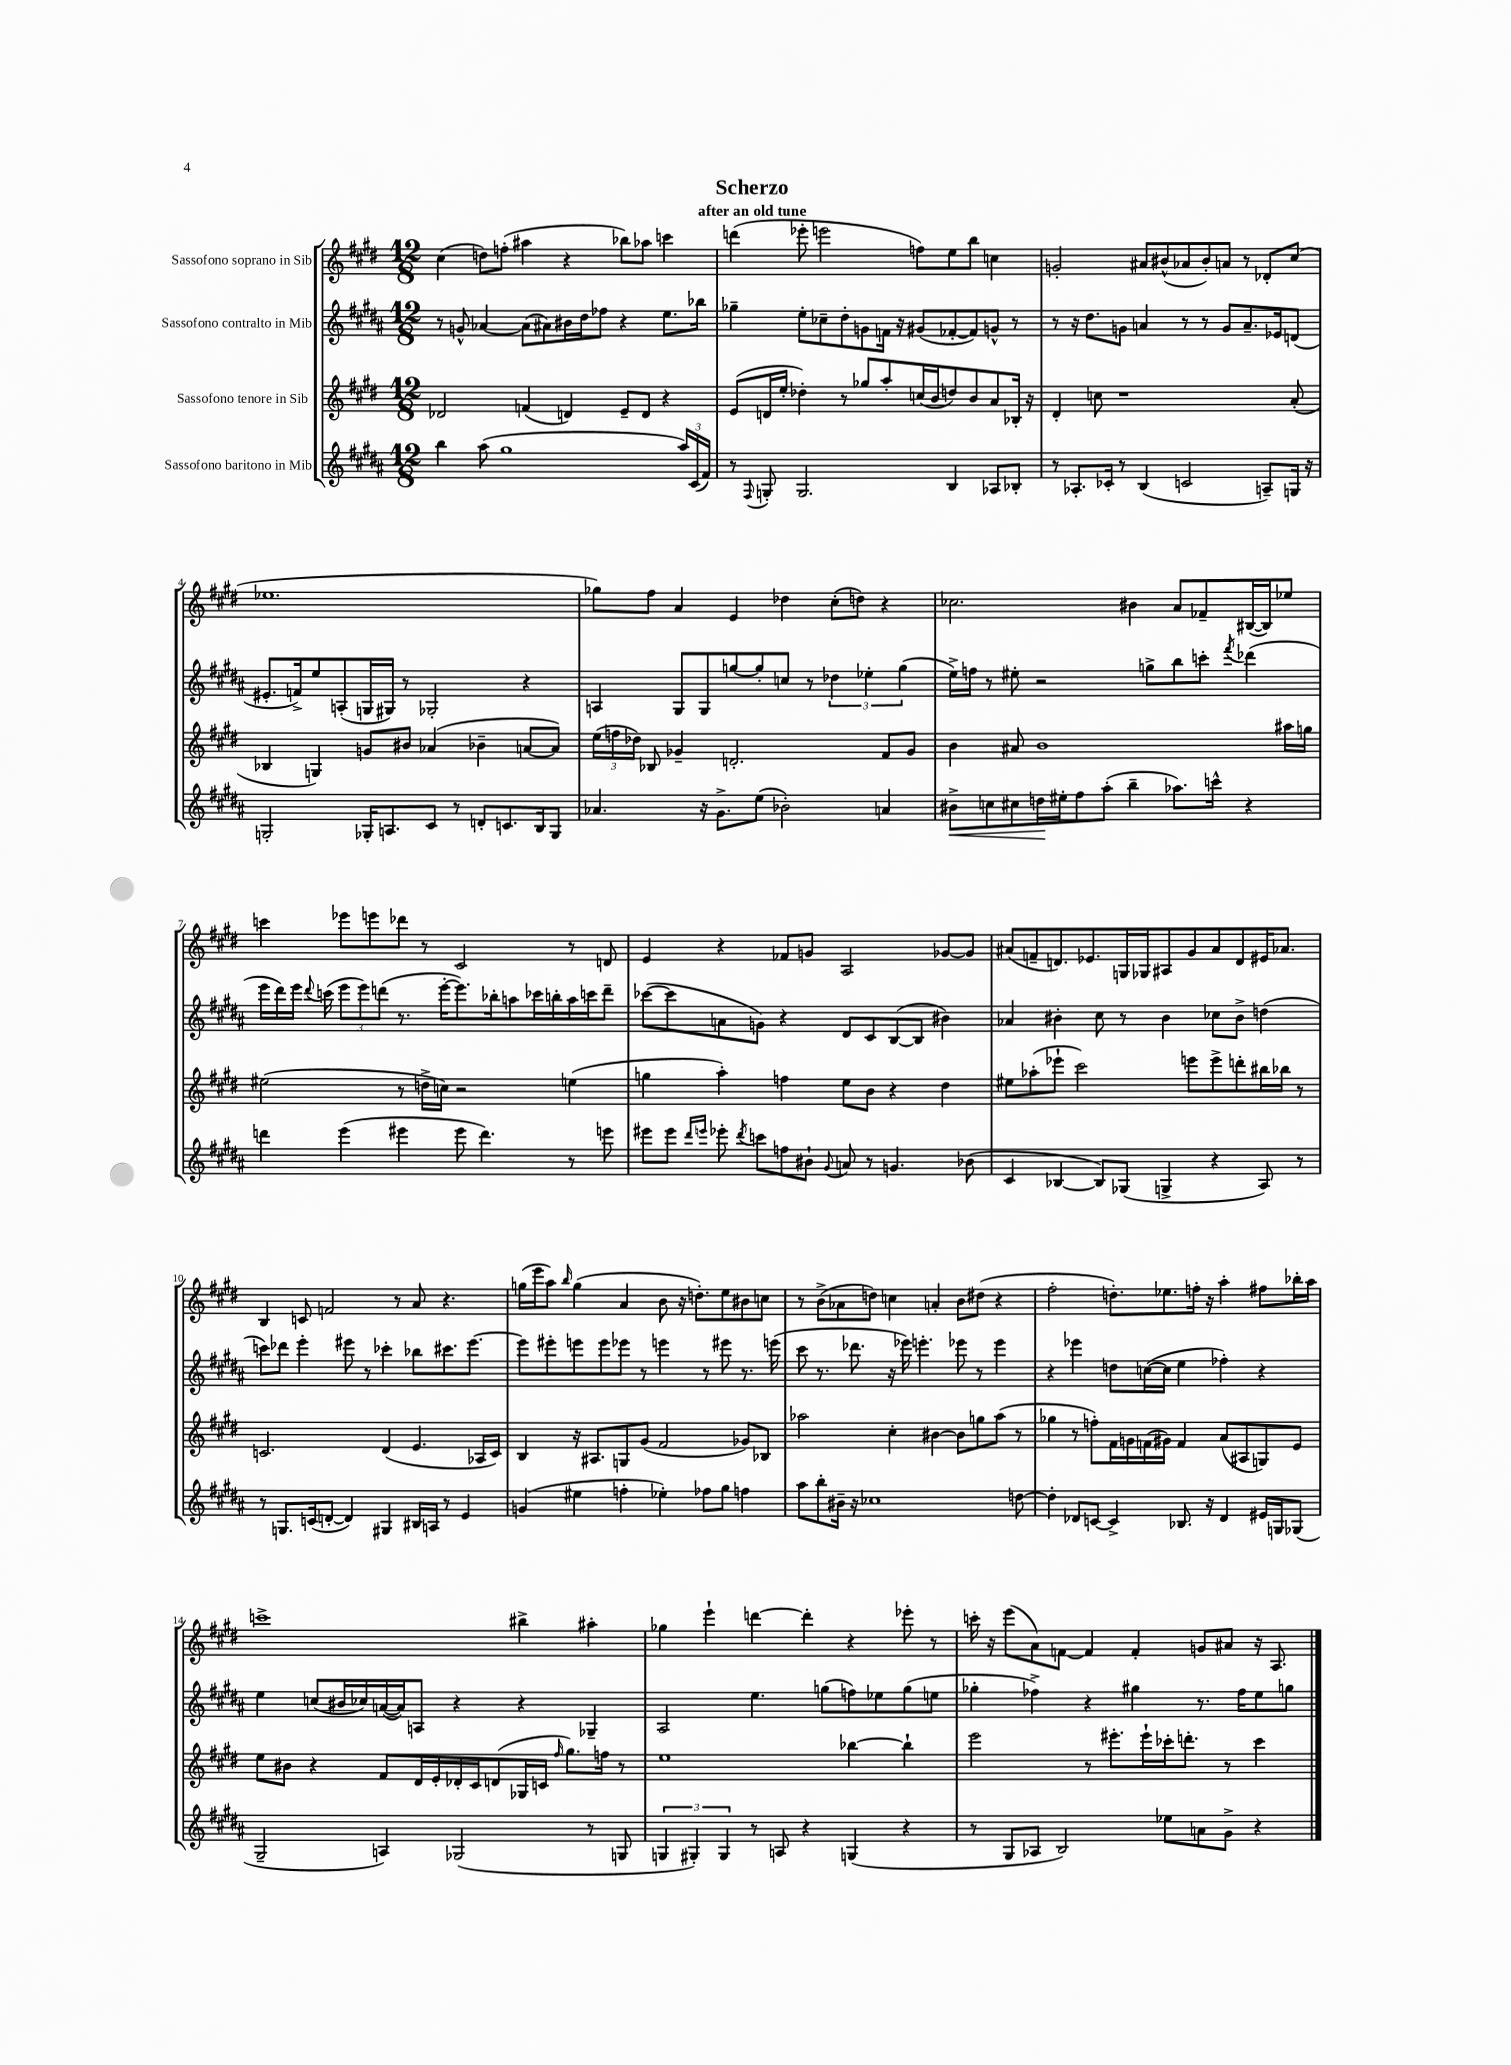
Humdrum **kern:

**kern	**dynam	**kern	**kern	**kern
*part4	*part4	*part3	*part2	*part1
*staff4	*staff4	*staff3	*staff2	*staff1
*I"Sassofono baritono in Mib	*	*I"Sassofono tenore in Sib	*I"Sassofono contralto in Mib	*I"Sassofono soprano in Sib
*clefG2	*	*clefG2	*clefG2	*clefG2
*k[f#c#g#d#a#]	*	*k[f#c#g#d#]	*k[f#c#g#d#a#]	*k[f#c#g#d#]
*M12/8	*	*M12/8	*M12/8	*M12/8
=1	=1	=1	=1	=1
4bb\	.	2d-X/	8r	(4cc#\
.	.	.	8gn^^/	.
(8aa#\	.	.	[4a-X/	8ddn\L)
1gg#	.	.	.	(8ffn'\J
.	.	(4fn/	(8a-\L]	4aa#X\
.	.	.	8a#X\)	.
.	.	4dn/)	16b#X\L	4r
.	.	.	16dd#\J	.
.	.	.	8ff-X\J	.
.	.	8e~/L	4r	8bb-X\L)
.	.	8d/J	.	8aa-X\J
.	.	4r	8.ee\L	4cccn\
24aa#/LL)	.	.	.	.
(24c#/	.	.	.	.
.	.	.	16bb-X\Jk	.
24f#/JJ)	.	.	.	.
=2	=2	=2	=2	=2
8r	.	(8e/L	4gg-X~\	(4dddn\
8qqF#/	.	.	.	.
8Gn'/	.	16dn/L	.	.
.	.	16ee'/JJ	.	.
2.G/	.	4dd-X'\)	8ee'\L	8eee-X'\
.	.	.	8cc-X~\	2eeen\
.	.	8r	8dd#'\	.
.	.	8gg-X/L	8gn\	.
.	.	8aa'/	16fn\Jk	.
.	.	.	16r	.
.	.	(16ccn/L	(8g#X/L	8ffn\L)
.	.	16b/J	.	.
4B/	.	8ddn/)	[8f-X'/	8ee\
.	.	8b/	8f-/])	8bb\J
8A-X/L	.	8a/	8gn^^/J	4ccn\
8B-X'/J	.	16B-X'/Jk	8r	.
.	.	16r	.	.
=3	=3	=3	=3	=3
8r	.	4d#'/	8r	2gn'/
8.A-X'/L	.	.	16r	.
.	.	.	8.dd#\L	.
.	.	8ccn\	.	.
16c-X'/Jk	.	.	.	.
8r	.	1r	8gn\J	.
(4B/	.	.	4an/	8a#X/L
.	.	.	.	(8b#X^^/
2cn/	.	.	8r	8a-X/
.	.	.	8r	8b#'/)
.	.	.	8g/L	8an/J
.	.	.	8.a~/	8r
8An~/L)	.	.	.	8d-X'/L
.	.	.	16e-X/k	.
16Gn/Jk	.	(8a'/	(8dn/J	(8cc#/J
16r	.	.	.	.
!!LO:LB:g=z
=4	=4	=4	=4	=4
2Gn'/	.	4B-X/	8.e#X'/L	1.ee-X
.	.	.	16fn^/k)	.
.	.	4Gn/)	8ee/	.
.	.	.	(8An'/	.
16G-X'/KL	.	8gn/L	16Gn/L	.
8.An/	.	.	16G#X/JJ)	.
.	.	8b#X/J	8r	.
8c#/J	.	(4a-X/	2G-X'/	.
8r	.	.	.	.
8dn'/L	.	4b-X~\	.	.
8.cn/	.	.	.	.
.	.	[8an/L	4r	.
16B/k	.	.	.	.
8G-/J	.	8a/J])	.	.
=5	=5	=5	=5	=5
4.a-X/	.	(24ee\LL	4An/	8gg-X\L)
.	.	24ffn\	.	.
.	.	24dd-X\JJ)	.	.
.	.	8B-X/	.	8ff#\J
.	.	4g-X~/	8G#/L	4a/
16r	.	.	8G#/	.
8.g#^\L	.	.	.	.
.	.	2.dn'/	[8ggn/	4e/
(8ee\J	.	.	8gg'/]	.
2b-X'\)	.	.	8ccn/J	4dd-X\
.	.	.	8r	.
.	.	.	6dd-X\	(8cc#'\L
.	.	.	.	8ddn\J)
.	.	.	6ee-X'\	.
4an/	.	8f#/L	.	4r
.	.	.	(6gg\	.
.	.	8g-/J	.	.
=6	=6	=6	=6	=6
!	!LO:HP:b	!	!	!
8b#X^\L	<	4b\	16ee^\LL)	2.cc-X\
.	.	.	16ffn\JJ	.
8ccn\	.	.	8r	.
8cc#X\	.	8a#X/	8ee#X'\	.
16ddn\L	.	1b	2r	.
16ee#X'\J	[	.	.	.
8ff#\	.	.	.	.
(8aa#'\J	.	.	.	.
4bb~\	.	.	.	4b#X\
.	.	.	8ggn^\L	.
8.aa-X\L)	.	.	8bb\	8a/L
.	.	.	8cccn'\J	8f-X~/
16cccn^^\Jk	.	.	.	.
.	.	.	8qfff#/	.
4r	.	.	(4ddd-X\	([16B#X/L
.	.	.	.	16B#/J])
.	.	16aa#X\LL	.	8ee-X/J
.	.	16ggn\JJ	.	.
!!LO:LB:g=z
=7	=7	=7	=7	=7
4dddn\	.	(2ee#X\	16eee\LL	4cccn\
.	.	.	16ddd#\)	.
.	.	.	16eee\JJ	.
.	.	.	8qqddd#/	.
.	.	.	(16cccn\	.
(4eee\	.	.	12eee\L	8eee-X\L
.	.	.	12eee\)	.
.	.	.	.	8eeen\
.	.	.	(12dddn\J	.
4eee#X\	.	8r	8.r	8ddd-X\J
.	.	16ddn^\LL	.	8r
.	.	16ccn\JJ)	[16eee'\KL	.
8eee#\	.	2r	8.eee\])	2c#/
4.ddd\)	.	.	.	.
.	.	.	16bb-X'\k	.
.	.	.	8aan\	.
.	.	.	16ccc-X\L	.
.	.	.	16bbn'\	.
8r	.	(4een\	16aa\	8r
.	.	.	16cccn\J	.
8eeen\	.	.	8ddd~\J	8dn/
=8	=8	=8	=8	=8
8eee#X\L	.	4ggn\	([8ccc-X\L	4e/
8eee#\J	.	.	8ccc-\]	.
16qqddd#/LL	.	.	.	.
16qqeeen/JJ	.	.	.	.
8eee-X'\	.	4aa'\)	8an\	4r
8qddd#/	.	.	.	.
8cccn\L	.	.	8gn\J)	.
8ffn\	.	4ffn\	4r	8f-X/L
8b#X`\J	.	.	.	8gn/J
8qqg#/	.	.	.	.
8an/	.	8ee\L	8d#/L	2A/
8r	.	8b\J	8c#/	.
4.gn/	.	4r	([8B/	.
.	.	.	8B/J]	.
.	.	4dd#\	4b#X\)	[8g-X/L
(8b-X\	.	.	.	8g-/J]
=9	=9	=9	=9	=9
4c#/	.	8ee#X\L	4a-X/	(8a#X/L
.	.	(8aa-X'\	.	8fn~/
[4B-X/	.	8eee-X`\J	4b#X'\	8.dn/)
.	.	2ccc#\)	.	.
.	.	.	.	8.e-X/
8B-/L])	.	.	8cc#\	.
(8G-X/J	.	.	8r	16Gn/L
.	.	.	.	16G-X/J
4Gn^/	.	.	4b#\	8A#X/
.	.	8eeen\L	.	8g#/
4r	.	8eee^\	8cc-X\L	8a#/
.	.	8dddn'\	8b#^\J	8d/
8A#/)	.	16bb#X\L	(4ddn\	16e#X/K
.	.	16bb-X\JJ	.	8.a-X/J
8r	.	8r	.	.
!!LO:LB:g=z
=10	=10	=10	=10	=10
8r	.	2.cn/	8cccn\L)	4B/
8.Gn/L	.	.	8ddd-X\J	.
.	.	.	4eee'\	8cn/
(16cn/k	.	.	.	.
[8dn'/J	.	.	.	2fn/
4d/])	.	.	8eee#X\	.
.	.	.	8r	.
4G#X/	.	(4d#/	4ccc-X'\	.
.	.	.	.	8r
16B#X/LL	.	4.e/	8bb-X\L	8a/
16An/JJ	.	.	.	.
8r	.	.	8.ccc#X\	4.r
4e/	.	.	.	.
.	.	.	[8.eee#\J	.
.	.	16A-X/LL	.	.
.	.	16c/JJ)	.	.
=11	=11	=11	=11	=11
(4gn/	.	4B/	8eee#\L]	(16ggn\LL
.	.	.	.	16eee\J
.	.	.	8eee#X'\	8aa\J)
.	.	.	.	16qqbb/
4ee#X\	.	16r	8eeen\	(4gg\
.	.	8.A#X/L	.	.
.	.	.	8eee\	.
4ffn'\	.	8Gn/	8eee-X\J	4a/
.	.	(8g#/J	8r	.
4ee-X'\)	.	2f#/	4eeen\	8b\
.	.	.	.	16r
.	.	.	.	8.ddn'\L)
8ff-X\L	.	.	8r	.
8gg#\J	.	.	8eee#X\	8ee\
4ffn\	.	8g-X/L)	8.r	8b#X\
.	.	8B-X/J	.	8ccn\J
.	.	.	(16eeen\	.
=12	=12	=12	=12	=12
8aa#\L	.	2aa-X\	8ccc#\	8r
8bb'\	.	.	8.r	(8b^\L
16b#X~\Jk	.	.	.	8a-X\
16r	.	.	8.ddd-X\	.
1cc-X	.	.	.	8ddn\J)
.	.	4cc#'\	16r	4ccn\
.	.	.	16eee-X\)	.
.	.	.	4.eeen'\	.
.	.	[4b#X\	.	4an'/
.	.	8b#\L]	8eee-X\	8b\L
.	.	8ggn\	8r	(8dd#X\J
.	.	(8aa-\J	4eee-\	4r
[8ddn\	.	8r	.	.
=13	=13	=13	=13	=13
4dd'\]	.	4gg-X\	4r	2ff#'\
8d-X/L	.	8r	4eee-X\	.
[8cn/J	.	8ffn'\L)	.	.
4c^/]	.	16f#\L	8ddn\L	8.ddn'\L)
.	.	16gn\	.	.
.	.	(16fn\	([16ccn\L	.
.	.	16g#X\JJ)	16cc\JJ]	8.ee-X\
8.B-X/	.	4f/	4ee\	.
.	.	.	.	16ffn'\Jk
16r	.	.	.	16r
4d-/	.	(8a/L	4ff-X'\)	4aa'\
.	.	8A#X/	.	.
16e#X/LL	.	8Gn/)	4r	8ff#X\L
16Gn/J	.	.	.	.
(8G-X/J	.	8e/J	.	16bb-X'\L
.	.	.	.	16aa\JJ
!!LO:LB:g=z
=14	=14	=14	=14	=14
2G#~/	.	8ee\L	4ee\	1cccn^
.	.	8b#X\J	.	.
.	.	4r	(8ccn/L	.
.	.	.	16b#X/L	.
.	.	.	16cc-X/)	.
4An/)	.	8f#/L	([16an/	.
.	.	.	16a/J])	.
.	.	16d#/L	8An/J	.
.	.	16e'/	.	.
(2G-X/	.	16d-X'/	4r	.
.	.	16c#/J	.	.
.	.	(8dn/	.	.
.	.	16G-X/L	4r	4bb#X^\
.	.	16cn/JJ	.	.
.	.	16qqff#/	.	.
.	.	8.gg#\L)	.	.
8r	.	.	4G-X~/	4aa#X'\
.	.	16ffn\Jk	.	.
8Gn/	.	8r	.	.
=15	=15	=15	=15	=15
6Gn/	.	1ee	2A#/	4gg-X\
6G#X'/)	.	.	.	.
.	.	.	.	4eee`\
6G#/	.	.	.	.
8r	.	.	4.ee\	[4dddn\
8An/	.	.	.	.
4r	.	.	.	4ddd'\]
.	.	.	(8ggn\L	.
(4Gn/	.	[4bb-X\	8ffn\)	4r
.	.	.	8ee-X\	.
4r	.	4bb-`\]	(8gg\	8eee-X'\
.	.	.	8een\J	8r
=16	=16	=16	=16	=16
8r	.	2eee\	4gg-X'\	16cccn'\
.	.	.	.	16r
8G#/L	.	.	.	(8eee\L
8A-X/J	.	.	4ff-X^\)	8a\)
2B/)	.	.	.	[8fn\J
.	.	8r	4r	4f/]
.	.	8.eee#X'\L	.	.
.	.	.	4gg#X\	4f'/
.	.	16eee#`\L	.	.
8ee-X\L	.	16ccc-X'\J	.	.
.	.	8.dddn'\J	.	.
8an\	.	.	8.r	8gn/L
8g#^\J	.	8r	.	8a#X/J
.	.	.	16ff-\KL	.
4r	.	4ccc-\	8ee\	16r
.	.	.	.	8.A/
.	.	.	8ggn\J	.
==	==	==	==	==
*-	*-	*-	*-	*-
